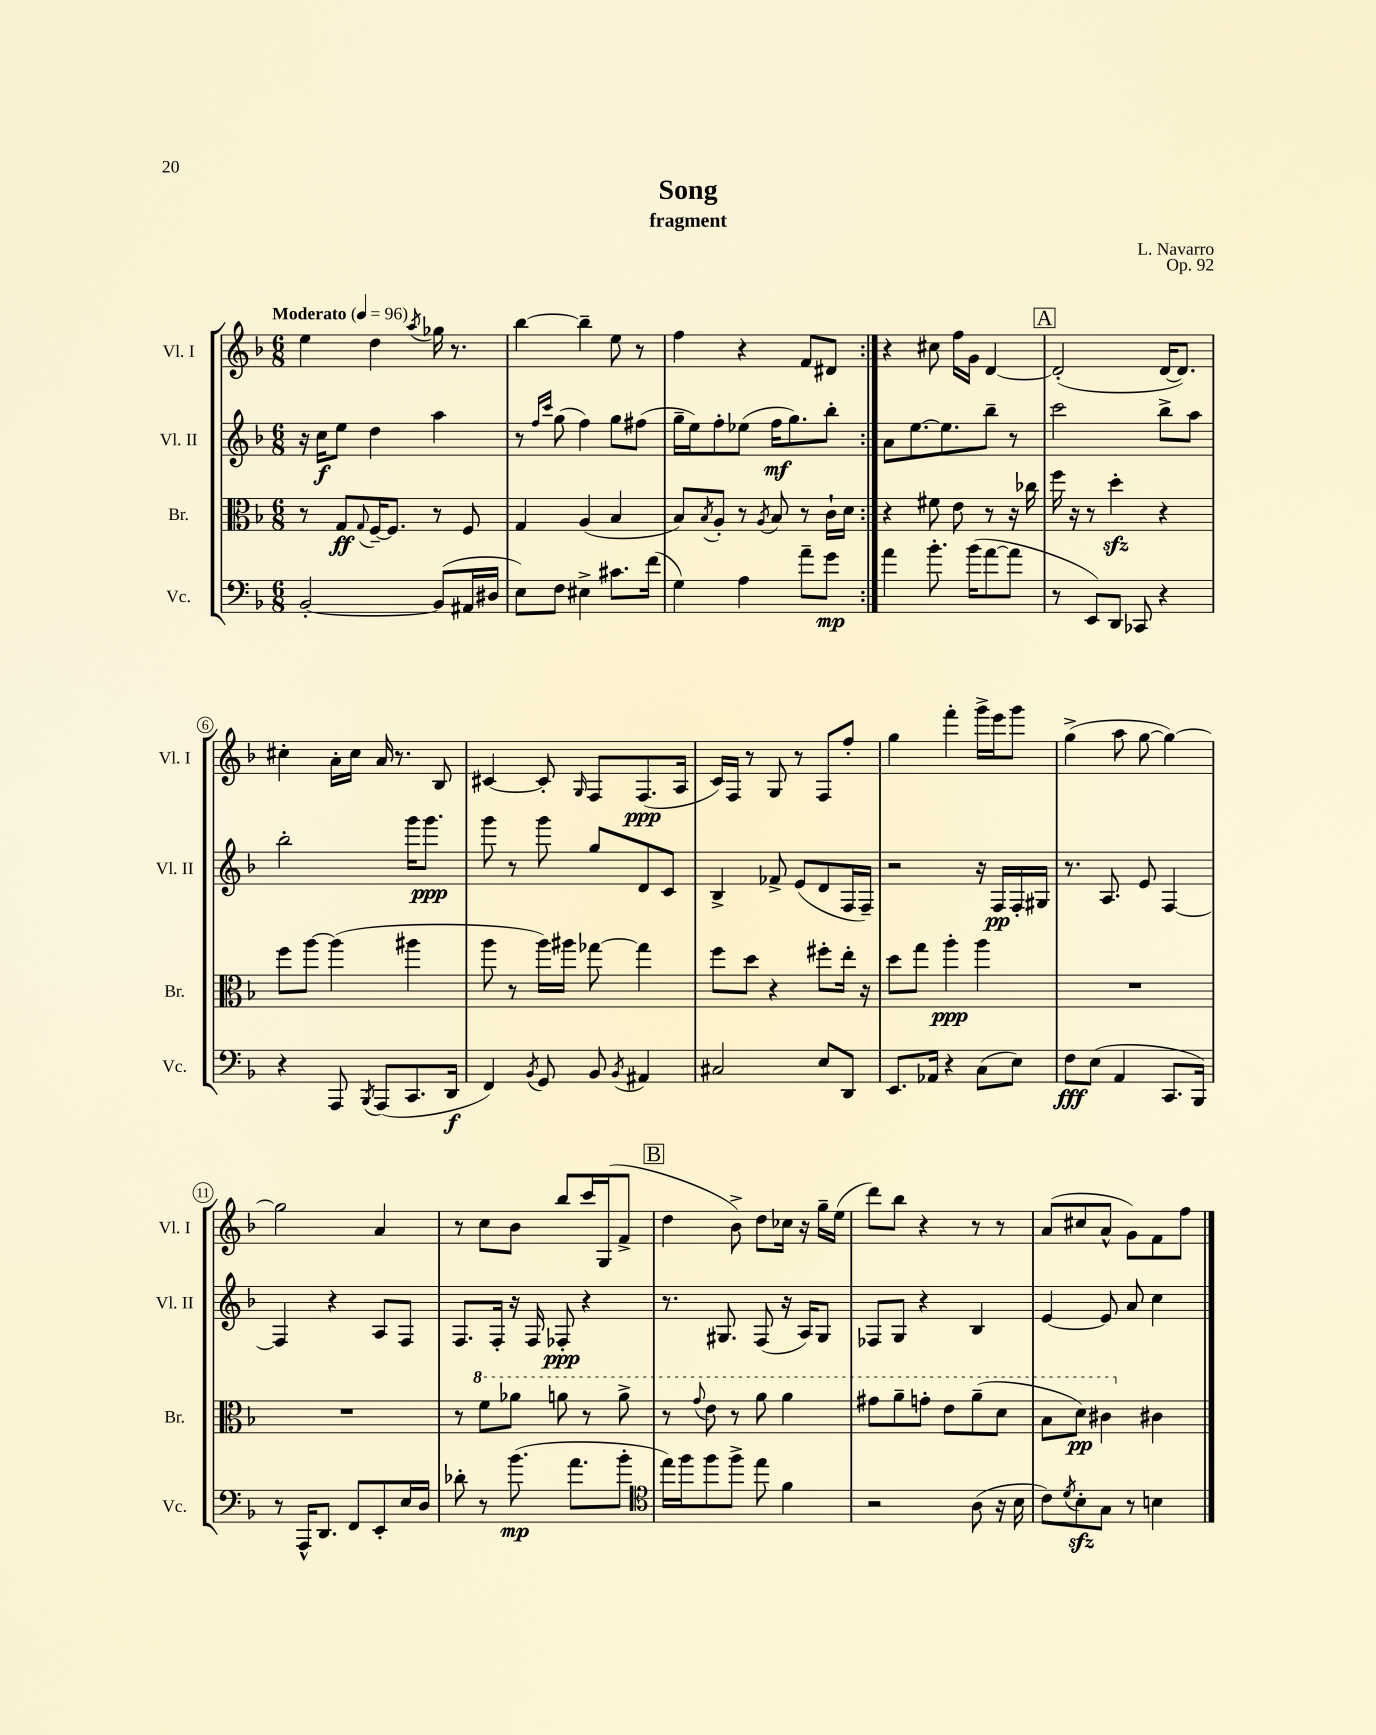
\header { title = "Song" composer = "L. Navarro" subtitle = "fragment" opus = "Op. 92" }
<<
\new StaffGroup <<
\new Staff = "s0" \with { instrumentName = "Vl. I" shortInstrumentName = "Vl. I" } {
    \clef treble \key f \major \numericTimeSignature \time 6/8 \tempo "Moderato" 4 = 96
    \repeat volta 2 { e''4 d''4 \acciaccatura { a''8 } ges''16 r8. |
    bes''4~ bes''4-- e''8 r8 |
    f''4 r4 f'8 dis'8 | }
    r4 cis''8 f''16 g'16 d'4~ |
    \mark \markup { \box "A" } d'2-.( d'16~ d'8.) |
    cis''4-. a'16-. cis''16 a'16 r8. bes8 |
    cis'4~ cis'8-. \grace { g16 } f8 f8.\ppp( a16 |
    c'16) f16 r8 g8 r8 f8 f''8-. |
    g''4 f'''4-. g'''16-> e'''16 g'''8 |
    g''4->( a''8 g''8~ g''4~) |
    g''2 a'4 |
    r8 c''8 bes'8 bes''8 c'''16 g16( f'8-> |
    \mark \markup { \box "B" } d''4 bes'8->) d''8 ces''16 r16 g''16-- e''16( |
    d'''8) bes''8 r4 r8 r8 |
    a'8( cis''8 a'8-^ g'8) f'8 f''8 \bar "|." |
}
\new Staff = "s1" \with { instrumentName = "Vl. II" shortInstrumentName = "Vl. II" } {
    \clef treble \key f \major \numericTimeSignature \time 6/8
    \repeat volta 2 { r16 c''16\f e''8 d''4 a''4 |
    r8 \grace { f''16 c'''16 } g''8( f''4) g''8 fis''8( |
    g''16-- e''16) f''8-. ees''8( f''16\mf g''8.) bes''8-. | }
    a'8 e''8.~ e''8. bes''8-- r8 |
    \mark \markup { \box "A" } c'''2 bes''8-> a''8 |
    bes''2-. g'''16 g'''8.\ppp |
    g'''8 r8 g'''8 g''8 d'8 c'8 |
    bes4-> fes'8-> e'8( d'8 f16 f16--) |
    r2 r16 f16\pp f16-. gis16 |
    r8. a8. e'8 f4~ |
    f4 r4 a8 f8 |
    f8. f16-. r16 f16 fes8-.\ppp r4 |
    \mark \markup { \box "B" } r8. gis8. f8( r16 a16) gis8 |
    fes8 g8 r4 bes4 |
    e'4~ e'8 a'8 c''4 \bar "|." |
}
\new Staff = "s2" \with { instrumentName = "Br." shortInstrumentName = "Br." } {
    \clef alto \key f \major \numericTimeSignature \time 6/8
    \repeat volta 2 { r8 g8\ff \appoggiatura { g8 } f16~-- f8. r8 f8 |
    g4 a4( bes4 |
    bes8) \acciaccatura { bes8 } a8-. r8 \acciaccatura { a8 } bes8 r8 c'16-! d'16 | }
    r4 fis'8 e'8 r8 r16 ces''16 |
    \mark \markup { \box "A" } f''16 r16 r8 d''4-.\sfz r4 |
    f''8 a''8~ a''4( ais''4 |
    a''8 r8 a''16) ais''16 ges''8~ ges''4 |
    f''8 d''8 r4 fis''8-. e''16-. r16 |
    d''8 g''8 a''4-.\ppp a''4 |
    R2. |
    R2. |
    r8 \ottava #1 f''8 aes''8 a''8 r8 a''8-> |
    \mark \markup { \box "B" } r8 \appoggiatura { g''8 } e''8 r8 a''8 a''4 |
    gis''8 a''8-- g''8-. e''8 a''8--( d''8 |
    bes'8 d''8\pp) cis''4 \ottava #0 cis'4 \bar "|." |
}
\new Staff = "s3" \with { instrumentName = "Vc." shortInstrumentName = "Vc." } {
    \clef bass \key f \major \numericTimeSignature \time 6/8
    \repeat volta 2 { bes,2~-. bes,8( ais,16 dis16 |
    e8) f8 eis4-> cis'8. f'16( |
    g4) a4 a'8-- g'8\mp | }
    a'4 bes'8.-. bes'16( a'8~ a'8 |
    \mark \markup { \box "A" } r8 e,8) d,8 ces,8 r4 |
    r4 a,,8 \acciaccatura { bes,,8 } a,,8( c,8. d,16\f |
    f,4) \acciaccatura { bes,8 } g,8 bes,8 \acciaccatura { bes,8 } ais,4 |
    cis2 e8 d,8 |
    e,8. aes,16 r4 c8( e8) |
    f8\fff e8( a,4 c,8. bes,,16) |
    r8 a,,16-^ d,8. f,8 e,8-. e16 d16 |
    des'8-. r8 bes'8.\mp( a'8. bes'8-. |
    \mark \markup { \box "B" } \clef tenor e''16) f''16 f''8 f''8-> e''8 f'4 |
    r2 a8( r16 bes16 |
    c'8) \acciaccatura { d'8 } bes8-.\sfz g8 r8 b4 \bar "|." |
}
>>
>>
\layout { \context { \Score \override BarNumber.stencil = #(make-stencil-circler 0.1 0.3 ly:text-interface::print) } }
